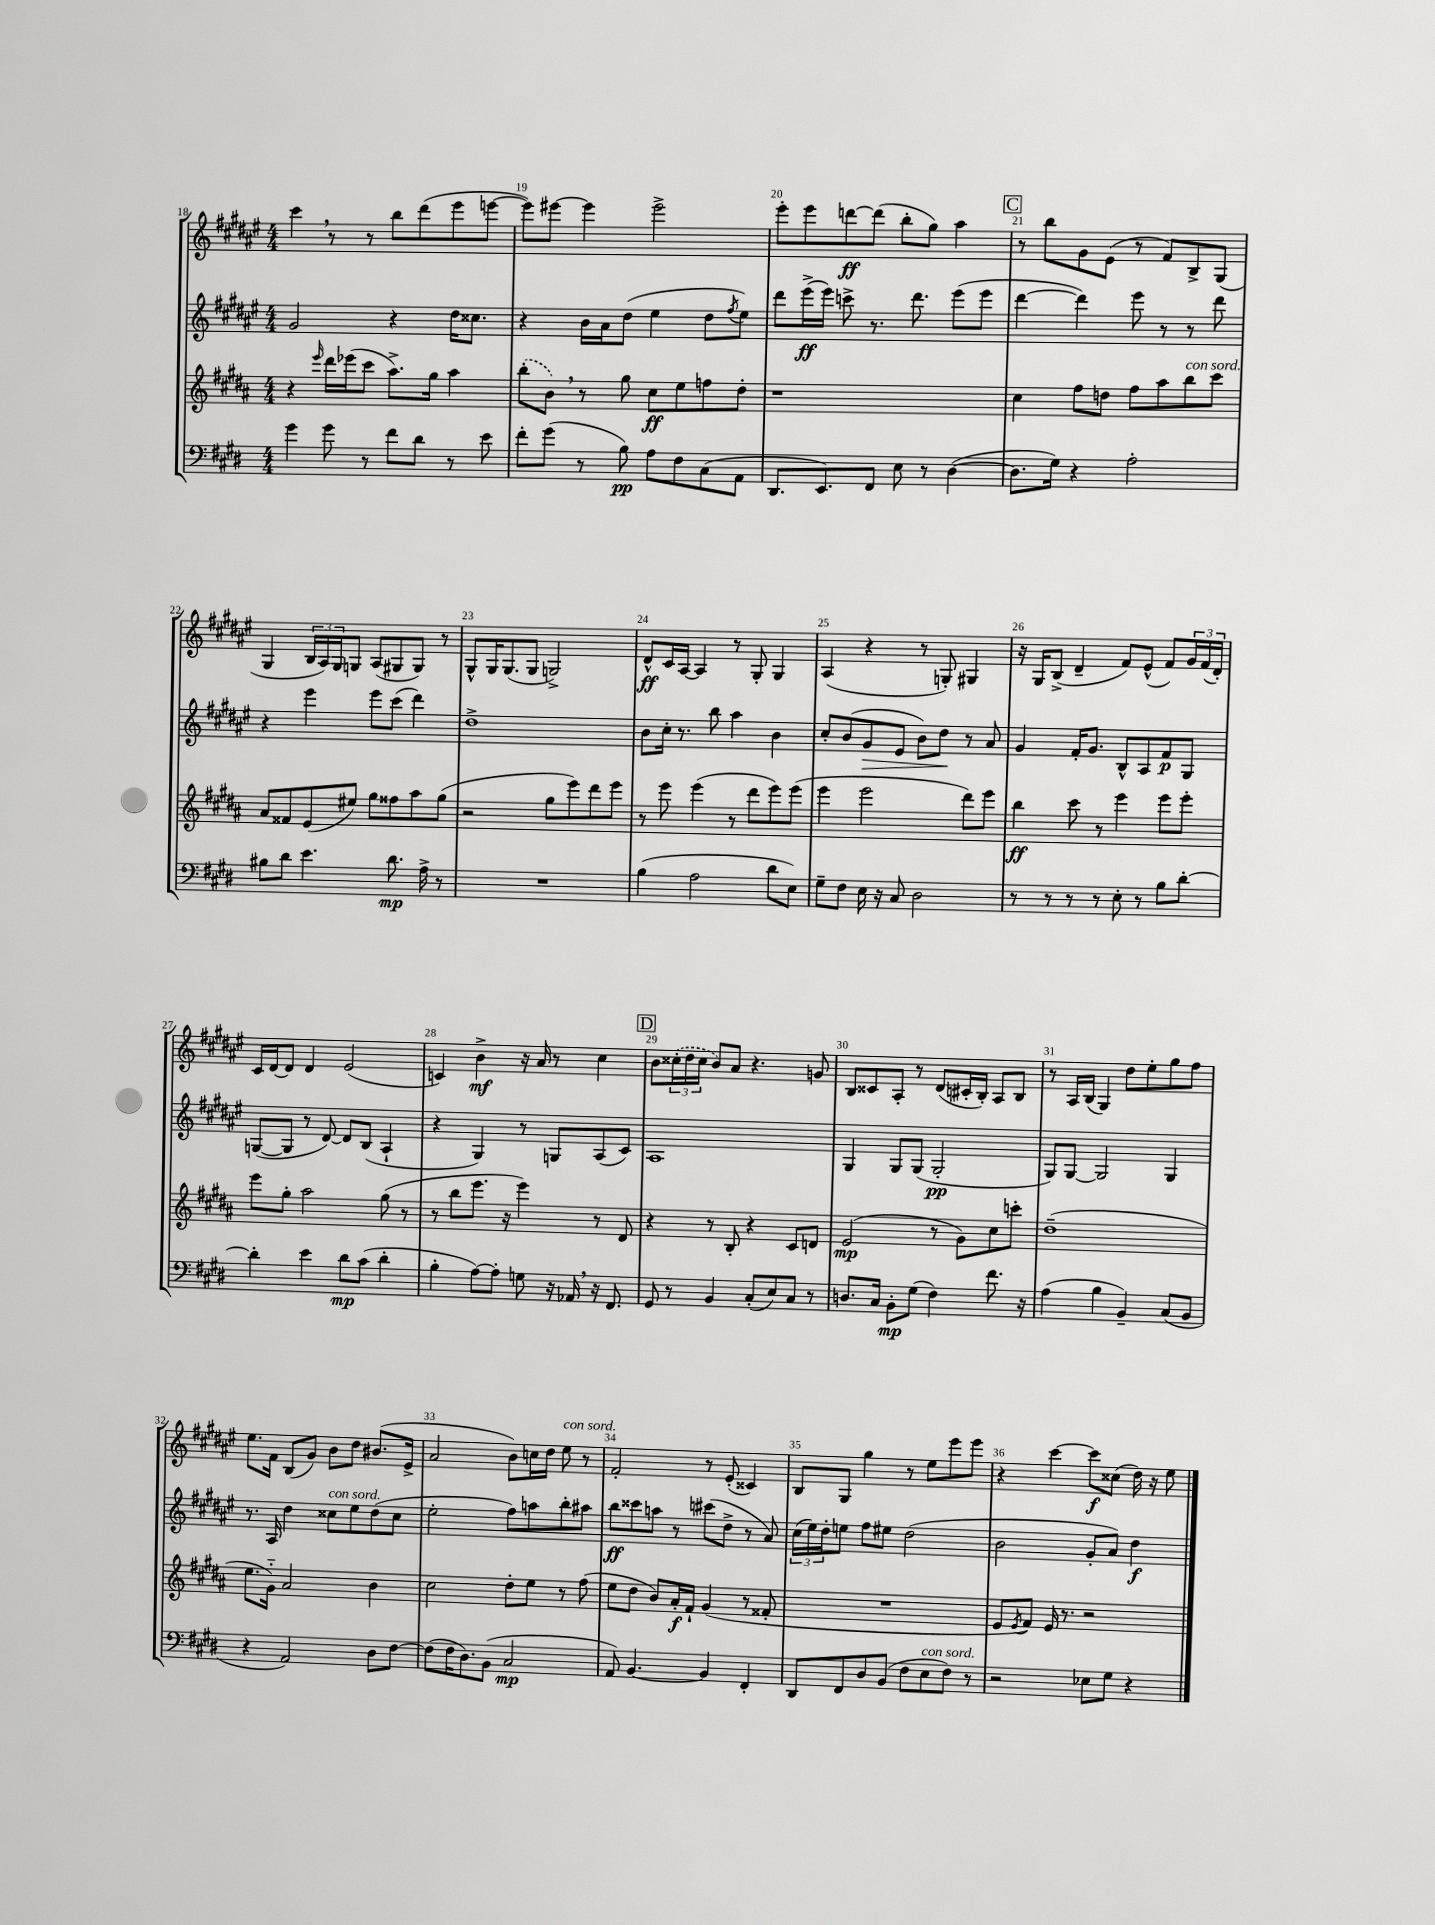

**kern	**kern	**kern	**kern
*staff4	*staff3	*staff2	*staff1
*clefF4	*clefG2	*clefG2	*clefG2
*k[f#c#g#d#]	*k[f#c#g#d#a#]	*k[f#c#g#d#a#e#]	*k[f#c#g#d#a#e#]
*M4/4	*M4/4	*M4/4	*M4/4
4g#	4r	2g#	4ccc#
.	16qqeee	.	.
8g#	16ddd#	.	8r
.	(16eee-	.	.
8r	8ccc#	.	8r
8f#	8.aa#^)	4r	8bb
8d#	.	.	(8ddd#
.	16gg#	.	.
8r	4aa#	16dd#	8eee#
.	.	8.cc##	.
8e	.	.	[8eee
=	=	=	=
8f#'	(8bb'	4r	8eee])
(8g#	8b)	.	[8eee#
8r	8r	16b	4eee#]
.	.	16a#	.
8B)	8gg#	(8dd#	.
8A	8cc#	4ee#	2eee#^
8F#	8ee	.	.
(8C#	8ff	8dd#	.
.	.	8qff#	.
8AA	8dd#'	8ee#)	.
=	=	=	=
8.DD#	1r	8ddd#	8eee#'
.	.	(16eee#^	8eee#
8.EE)	.	16eee#)	.
.	.	8ccc^	[8ddd
8FF#	.	8.r	(8ddd]
8E	.	.	8bb'
.	.	8.ddd#	.
8r	.	.	8gg#)
([4D#	.	(8eee#	4aa#
.	.	8eee#	.
=	=	=	=
8.D#]	4cc#	[4ddd#	8r
.	.	.	8bb
16G#)	.	.	.
4r	8ff#	4ddd#])	8g#
.	8dd	.	(8e#
2A'	8ff#	8eee#	8r
.	8aa#	8r	8f#)
.	8bb	8r	8B^
.	8ccc#	8ddd#	(8G#
=	=	=	=
8B#	8a#	4r	4G#
8d#	8f##	.	.
4.e	(8e	4eee#	24B
.	.	.	24A#)
.	.	.	24G#
.	8ee#)	.	8G
.	8gg#	8eee#	(8A#
8.d#	8ff##	(8ccc#	8G#
.	8aa#	4ddd#)	8G#)
16A^	.	.	.
8r	(8gg#	.	8r
=	=	=	=
1r	2r	1dd#^	8G#^^
.	.	.	16G#
.	.	.	(8.G#
.	.	.	8G#
.	8gg#	.	2G^)
.	8eee)	.	.
.	8ddd#	.	.
.	8eee	.	.
=	=	=	=
(4B	8r	8b	8d#^^
.	8eee	16cc#'	16c#
.	.	8.r	[16A#
2A	(4eee	.	4A#]
.	.	8bb	.
.	8r	4aa#	8r
.	8ddd#	.	8G#'
8d#	8eee)	4b	4G#
8E)	(8eee	.	.
=	=	=	=
8G#~	4eee	8cc#'	(4A#
8F#	.	(8b	.
16E	2eee	8g#	4r
16r	.	.	.
8C#	.	8e#	.
2D#	.	8b)	8r
.	.	8dd#	8G')
.	8ddd#)	8r	4G#
.	8eee	8a#	.
=	=	=	=
8r	4bb	4g#	16r
.	.	.	16G#
8r	.	.	(8B^
8r	8ccc#	16f#'	4d#~
.	.	8.g#	.
8r	8r	.	.
8E'	4eee	8B^^	8f#)
8r	.	8A#	(8e#^^
8B	8eee	8f#	8f#)
[8d#'	8eee'	8G#	24g#
.	.	.	(24f#
.	.	.	24d#')
=	=	=	=
4d#']	8eee	([8G	16c#
.	.	.	[16d#
.	8gg#'	8G]	8d#]
4e	2aa#	8r	4d#
.	.	[8d#)	.
8d#	.	8d#]	(2e#
(8c#	.	(8B	.
4d#'	(8gg#	4A#`	.
.	8r	.	.
=	=	=	=
4B'	8r	4r	4c)
.	8bb	.	.
[8A)	8.eee	4G#)	4b^
8A']	.	.	.
.	16r	.	.
8G	4eee)	8r	16r
.	.	.	16a#
16r	.	8G	8r
16AA-	.	.	.
16r	8r	(8A#	4cc#
8.FF#	.	.	.
.	8d#	8c#)	.
=	=	=	=
8GG#	4r	1A#	8b
8r	.	.	(24cc##'
.	.	.	24dd#
.	.	.	24cc##
4BB	8r	.	8b)
.	8B'	.	8a#
(8C#'	4r	.	4.r
8E)	.	.	.
8C#	8c#	.	.
8r	8d	.	8g
=	=	=	=
8.D	(2e	4G#	8B
.	.	.	8c##
16C#	.	.	.
8BB'	.	8G#	8A#'
(8G#	.	(8G#	8r
4F#)	8r	2G#'	(8d#
.	8g#)	.	16c#'
.	.	.	16B')
8.f#	8cc#	.	8A#
.	8ccc'	.	8B
16r	.	.	.
=	=	=	=
(4A	(1dd#~	8G#)	8r
.	.	[8G#	16A#
.	.	.	(16B
4B	.	2G#]	4G#)
4BB~)	.	.	8dd#
.	.	.	8ee#'
(8C#	.	4G#	8gg#
8BB	.	.	8ff#
=	=	=	=
4r	8.ee	8.r	8.ee#
.	16g#'~)	16A#	16f#
2AA)	2a#	4dd#	(8B
.	.	.	8g#)
.	.	8cc##	8b
.	.	8ee#	8dd#
8D#	4b	(8dd#	(8.b#
[8F#	.	8cc##	.
.	.	.	16e#^
=	=	=	=
(8F#]	2cc#	2ee#'	2a#
16F#	.	.	.
8.D#)	.	.	.
(8BB	.	.	.
2C#	8dd#'	8ff#)	8b)
.	8ee	8aa	16cc
.	.	.	16dd#
.	8r	8bb'	8ee#
.	(8ff#	8aa#	8r
=	=	=	=
8AA)	8ee	8bb	2f#'
[4.BB	8dd#	8ccc##	.
.	8b)	8aa	.
.	16a#'	8r	.
.	16f#`	.	.
4BB]	(4g#	(8ccc#	8r
.	.	8dd#^	(8e#'
4FF#'	8r	8r	4c##)
.	8f##'	8a#)	.
=	=	=	=
8DD#	1r	(24cc#	8B
.	.	24ee#)	.
.	.	24dd#'	.
8FF#	.	8ee	8G#
8D#	.	8ff#	4gg#
(8BB	.	8ee#	.
8F#	.	(2dd#	8r
8E	.	.	8ee#
8F#)	.	.	8eee#
8r	.	.	8eee#
=	=	=	=
2r	8e	2b	4r
.	8qe	.	.
.	8f#)	.	.
.	16e	.	[4ccc#
.	8.r	.	.
8E-	2r	8g#'	8ccc#]
8G#	.	8a#)	(8cc##
4r	.	4dd#	16dd#)
.	.	.	16r
.	.	.	8ee#
==	==	==	==
*-	*-	*-	*-
